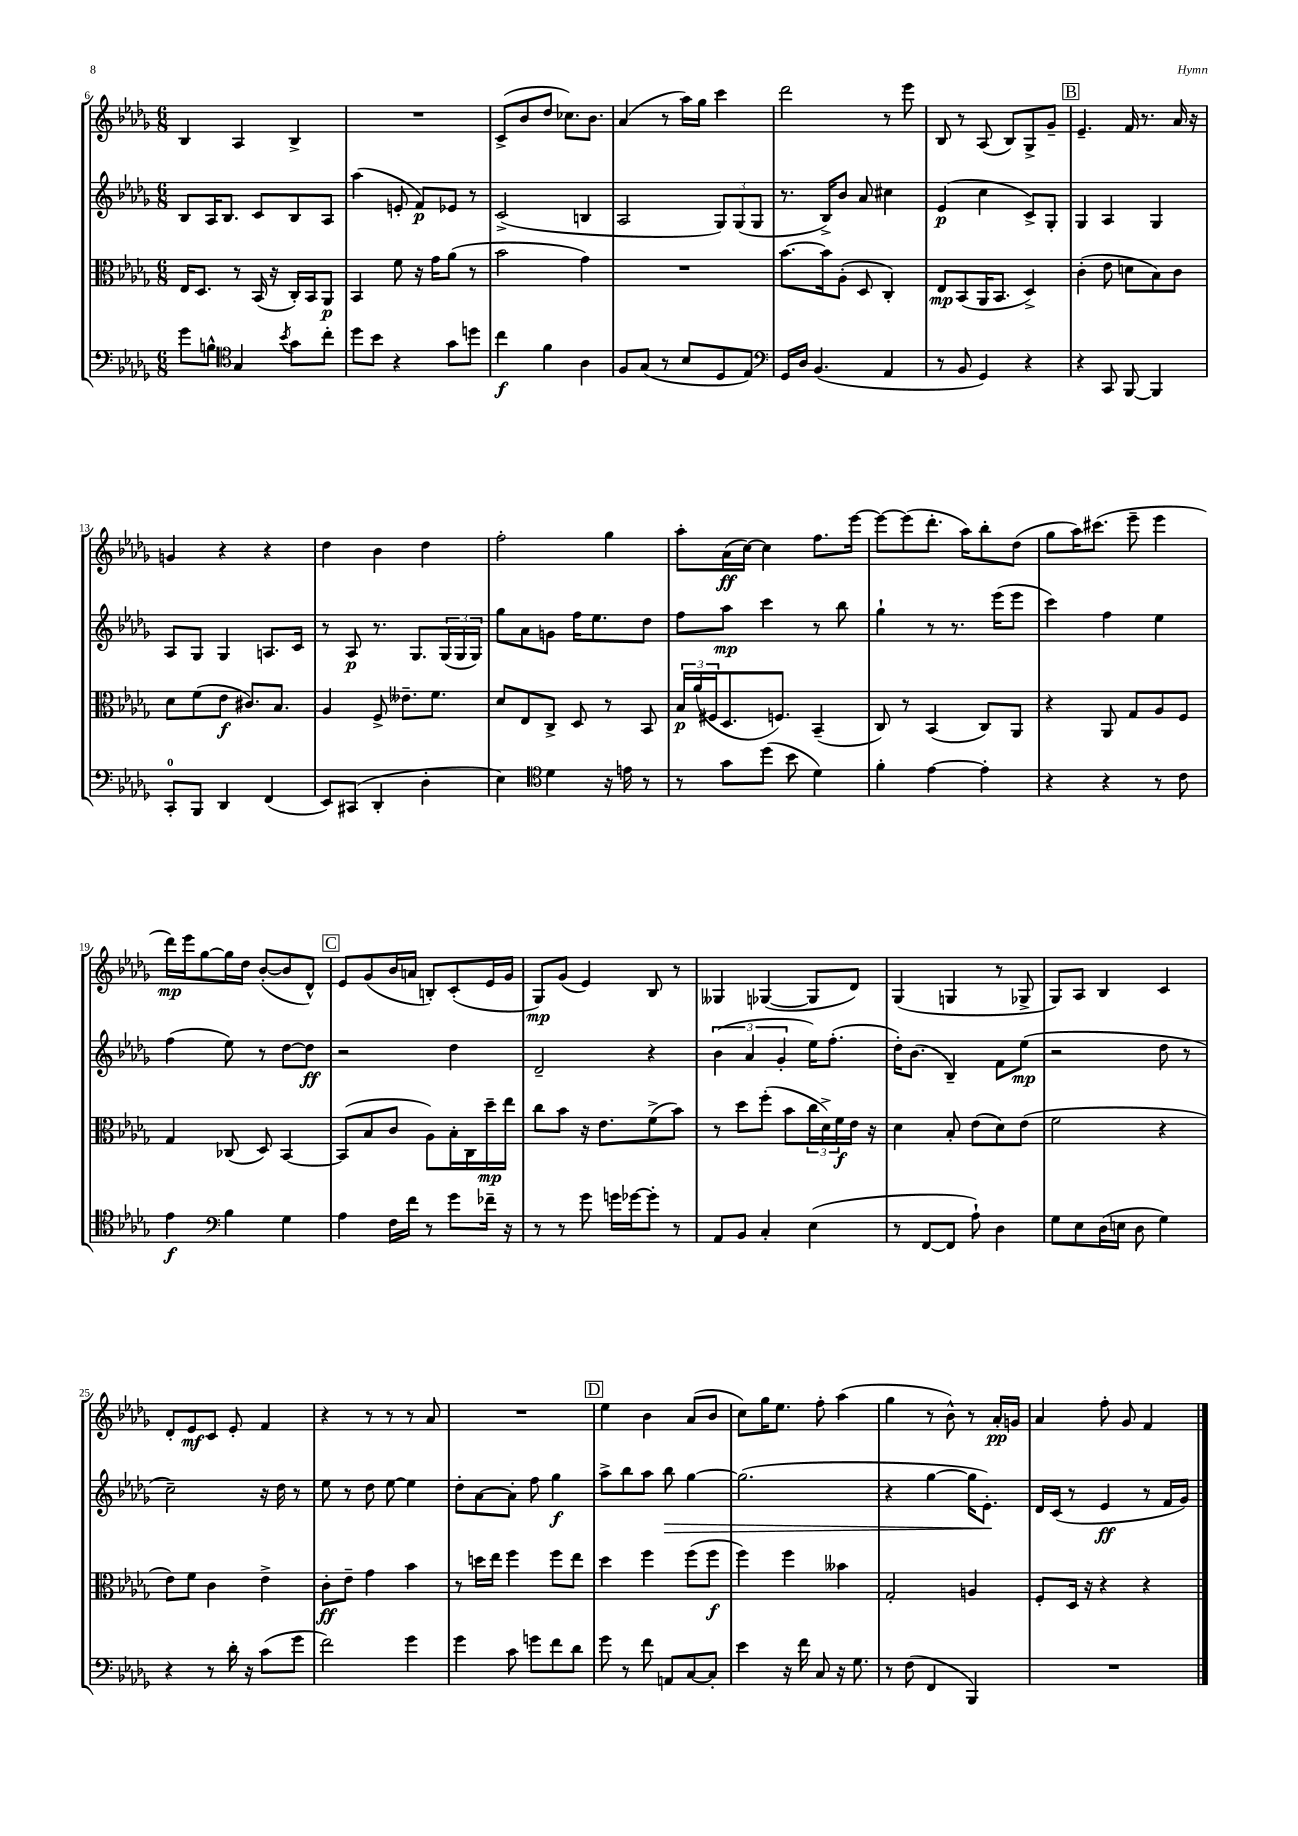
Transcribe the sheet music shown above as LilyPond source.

<<
\new StaffGroup <<
\new Staff = "s0" {
    \clef treble \key des \major \numericTimeSignature \time 6/8
    bes4 aes4 bes4-> |
    R2. |
    c'8->( bes'8 des''8 ces''8.) bes'8. |
    aes'4( r8 aes''16) ges''16 c'''4 |
    des'''2 r8 ees'''8 |
    bes8 r8 aes8( bes8) ges8-> ges'8-- |
    \mark \markup { \box "B" } ees'4.-- f'16 r8. aes'16 r16 |
    g'4 r4 r4 |
    des''4 bes'4 des''4 |
    f''2-. ges''4 |
    aes''8-. aes'16\ff( c''16~) c''4 f''8. ees'''16~ |
    ees'''8~ ees'''8( des'''8.-. aes''16) bes''8-. des''8( |
    ges''8 aes''16) cis'''8.( ees'''8-- ees'''4 |
    des'''16\mp) ees'''16 ges''8~ ges''16 des''16 bes'8~-.( bes'8 des'8-^) |
    \mark \markup { \box "C" } ees'8 ges'8( bes'16 a'16 b8-.) c'8-.( ees'16 ges'16 |
    ges8\mp) ges'8( ees'4) bes8 r8 |
    geses4 ges4~( ges8 des'8) |
    ges4( g4 r8 ges8-> |
    ges8) aes8 bes4 c'4 |
    des'8-. ees'8\mf c'8 ees'8-. f'4 |
    r4 r8 r8 r8 aes'8 |
    R2. |
    \mark \markup { \box "D" } ees''4 bes'4 aes'8( bes'8 |
    c''8) ges''16 ees''8. f''8-. aes''4( |
    ges''4 r8 bes'8-^) r8 aes'16-.\pp g'16 |
    aes'4 f''8-. ges'8 f'4 \bar "|." |
}
\new Staff = "s1" {
    \clef treble \key des \major \numericTimeSignature \time 6/8
    bes8 aes16 bes8. c'8 bes8 aes8 |
    aes''4( e'8-. f'8\p) ees'8 r8 |
    c'2->( b4 |
    aes2 \tuplet 3/2 { ges8) ges8( ges8 } |
    r8. bes16->) bes'8 aes'8 cis''4 |
    ees'4\p( c''4 c'8->) ges8-. |
    \mark \markup { \box "B" } ges4 aes4 ges4 |
    aes8 ges8 ges4 a8. c'16 |
    r8 aes8\p r8. ges8. \tuplet 3/2 { ges16( ges16 ges16) } |
    ges''8 aes'8 g'8 f''16 ees''8. des''8 |
    f''8 aes''8\mp c'''4 r8 bes''8 |
    ges''4-! r8 r8. ees'''16( ees'''8 |
    c'''4) f''4 ees''4 |
    f''4( ees''8) r8 des''8~ des''8\ff |
    \mark \markup { \box "C" } r2 des''4 |
    des'2-- r4 |
    \tuplet 3/2 { bes'4( aes'4 ges'4-. } ees''16) f''8.-.( |
    des''16-.) bes'8.( bes4--) f'8 ees''8\mp( |
    r2 des''8 r8 |
    c''2--) r16 des''16 r8 |
    ees''8 r8 des''8 ees''8~ ees''4 |
    des''8-. aes'8~ aes'8-. f''8 ges''4\f |
    \mark \markup { \box "D" } aes''8-> bes''8 aes''8 bes''8\> ges''4~ |
    ges''2.( |
    r4 ges''4~ ges''16 ees'8.-.\!) |
    des'16 c'16( r8 ees'4\ff r8 f'16 ges'16) \bar "|." |
}
\new Staff = "s2" {
    \clef alto \key des \major \numericTimeSignature \time 6/8
    ees16 des8. r8 bes,16( r16 c16-.) bes,16 aes,8\p |
    bes,4 f'8 r16 ges'16 aes'8( r8 |
    bes'2 ges'4) |
    R2. |
    bes'8.~ bes'16 aes8-.( des8 c4-.) |
    ees8\mp bes,8( aes,16 bes,8. des4->) |
    \mark \markup { \box "B" } c'4-.( ees'8 d'8 bes8) c'8 |
    des'8 f'8( ees'8\f cis'8.) bes8. |
    aes4 f8-> eeses'8.-- f'8. |
    des'8 ees8 c8-> des8 r8 bes,8 |
    \tuplet 3/2 { bes16\p aes'16( fis16 } des8. f8.) bes,4--( |
    c8) r8 bes,4( c8) aes,8 |
    r4 aes,8 ges8 aes8 f8 |
    ges4 ces8( des8) bes,4~ |
    \mark \markup { \box "C" } bes,8( bes8 c'8 aes8) bes16-. c16 des''16--\mp ees''16 |
    c''8 bes'8 r16 ees'8. f'8->( bes'8) |
    r8 des''8 f''8-.( bes'8 \tuplet 3/2 { c''16 des'16->) f'16\f } ees'16 r16 |
    des'4 bes8-. ees'8( des'8) ees'8( |
    f'2 r4 |
    ees'8) f'8 c'4 ees'4-> |
    c'8-.\ff ees'8-- ges'4 bes'4 |
    r8 d''16 ees''16 f''4 f''8 ees''8 |
    \mark \markup { \box "D" } des''4 f''4 f''8( f''8\f |
    f''4) f''4 beses'4 |
    ges2-. a4 |
    f8-. des16 r16 r4 r4 \bar "|." |
}
\new Staff = "s3" {
    \clef bass \key des \major \numericTimeSignature \time 6/8
    ges'8 b8-^ \clef tenor ges4 \acciaccatura { bes'8 } ges'8 c''8-. |
    des''8 bes'8 r4 ges'8 d''8 |
    c''4\f f'4 aes4 |
    f8 ges8( r8 bes8 des8 ees8) |
    \clef bass ges,16 des16 bes,4.( aes,4 |
    r8 bes,8 ges,4) r4 |
    \mark \markup { \box "B" } r4 c,8 bes,,8~ bes,,4 |
    c,8-0-. bes,,8 des,4 f,4( |
    ees,8) cis,8( des,4-. des4-. |
    ees4) \clef tenor des'4 r16 e'16 r8 |
    r8 ges'8 des''8( bes'8 des'4) |
    f'4-. ees'4~ ees'4-. |
    r4 r4 r8 c'8 |
    ees'4\f \clef bass bes4 ges4 |
    \mark \markup { \box "C" } aes4 f16 f'16 r8 ges'8 fes'16-- r16 |
    r8 r8 ges'8 g'16 ges'16~ ges'8-. r8 |
    aes,8 bes,8 c4-. ees4( |
    r8 f,8~ f,8 aes8-!) des4 |
    ges8 ees8 des16( e16 des8 ges4) |
    r4 r8 des'16-. r16 c'8( ges'8 |
    f'2) ges'4 |
    ges'4 c'8 g'8 f'8 des'8 |
    \mark \markup { \box "D" } ges'8 r8 f'8 a,8 c8~ c8-. |
    ees'4 r16 f'16 c8 r16 ges8. |
    r8 f8( f,4 bes,,4) |
    R2. \bar "|." |
}
>>
>>
\layout { \context { \Score currentBarNumber = #6 } }
